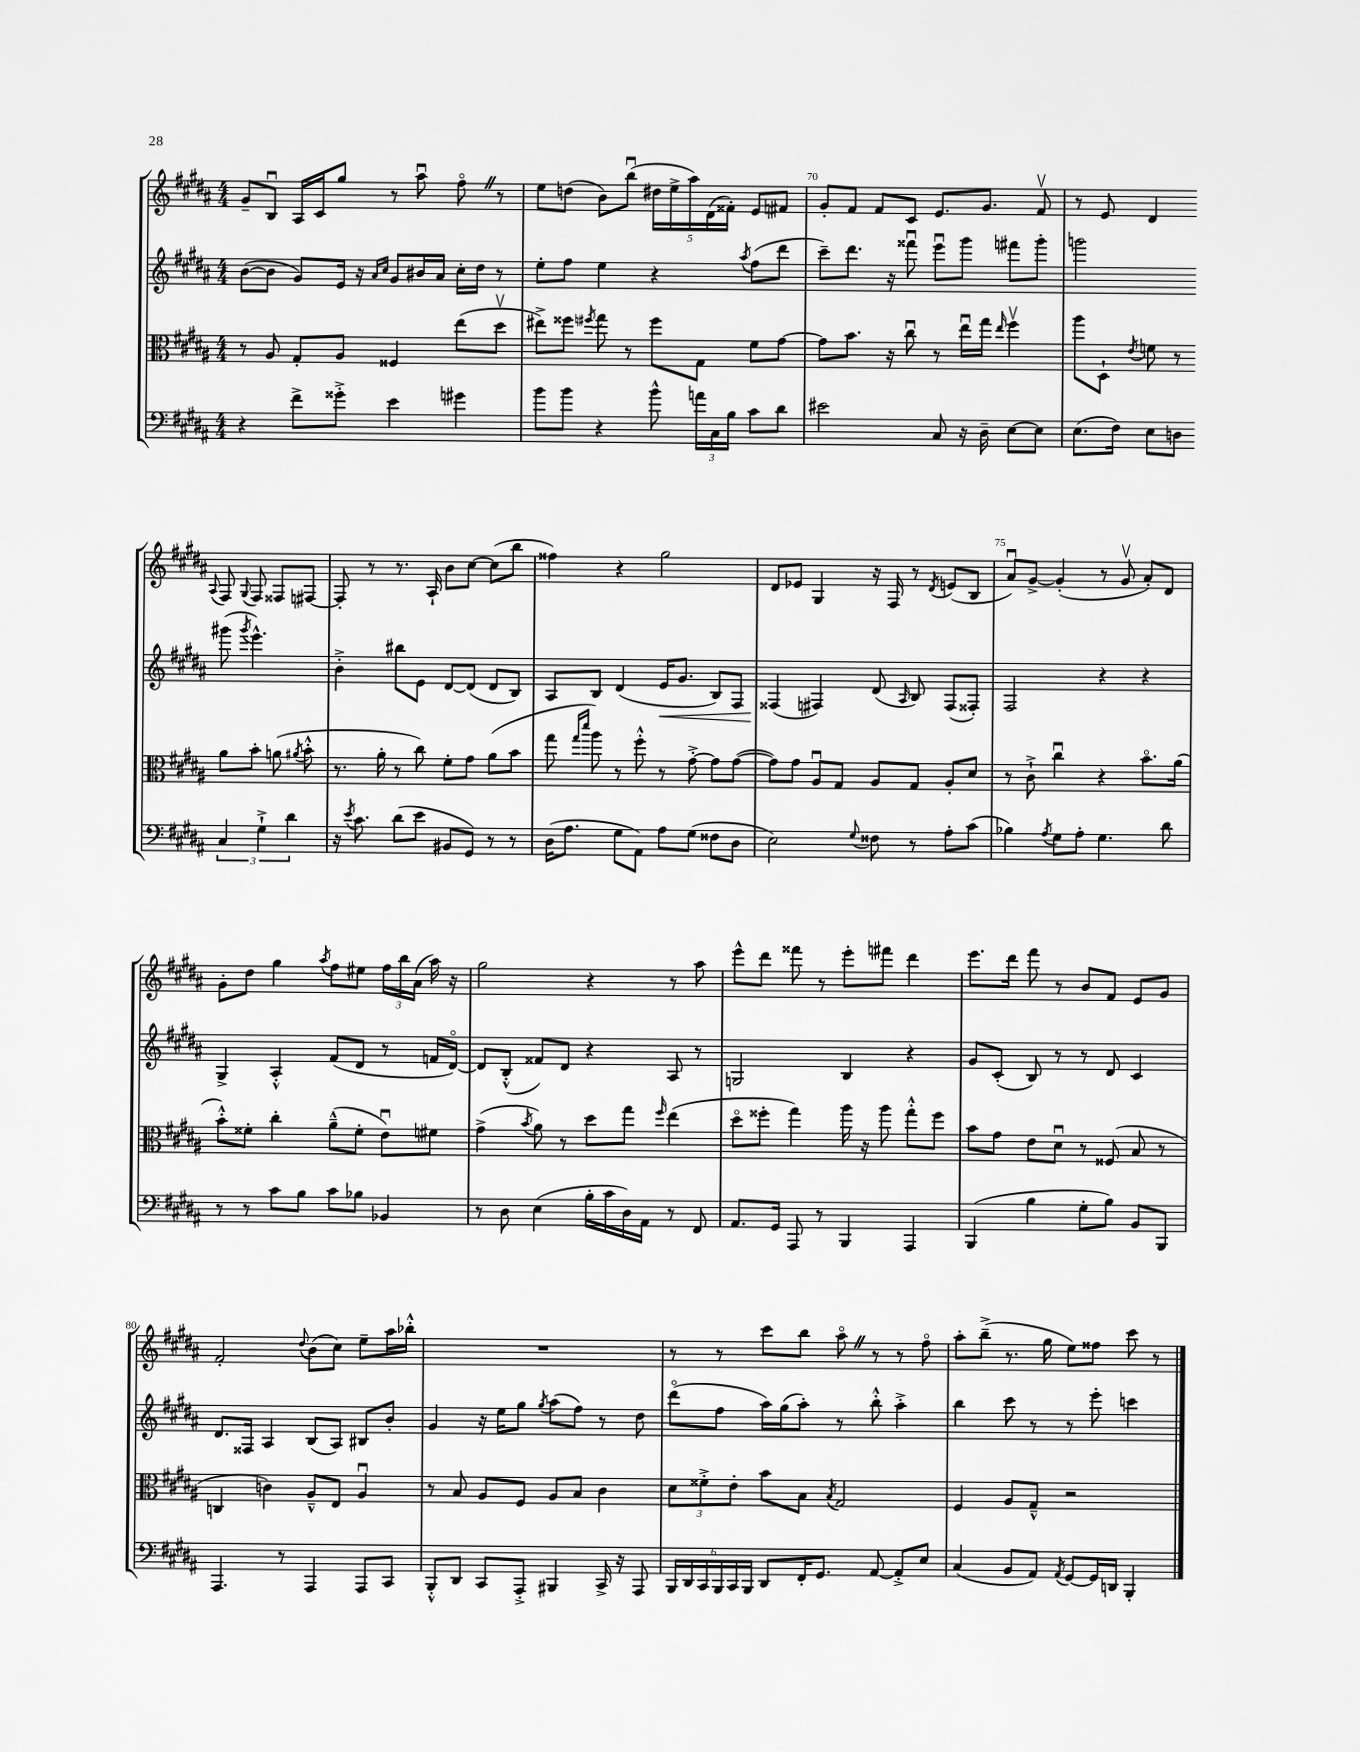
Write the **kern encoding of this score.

**kern	**kern	**kern	**kern
*staff4	*staff3	*staff2	*staff1
*clefF4	*clefC3	*clefG2	*clefG2
*k[f#c#g#d#a#]	*k[f#c#g#d#a#]	*k[f#c#g#d#a#]	*k[f#c#g#d#a#]
*M4/4	*M4/4	*M4/4	*M4/4
4r	8r	([8b	8g#~
.	8A#	8b]	8Bu
8f#^	8G#'	8g#)	16A#
.	.	.	16c#
8g##'^	8A#	16e	8gg#
.	.	16r	.
.	.	16qqa#	.
.	.	16qqcc#	.
4e	4F##	8g#	8r
.	.	16b#	8aa#u
.	.	16a#	.
4g#	(8ee	16cc#'	8ff#o
.	.	16dd#	.
.	8dd#v	8r	8r
=	=	=	=
8b	8ee#^)	8ee'	8ee
8b	8ff##	8ff#	(8dd
.	8qff#	.	.
4r	8gg#	4ee	8b)
.	8r	.	(8bbu
8b^^	8ff#	4r	20dd#
.	.	.	20ee^
.	.	.	20aa#)
24a	8G#	.	.
.	.	.	(20d#
24C#	.	.	.
.	.	.	20f##')
24B	.	.	.
.	.	8qaa#	.
8c#	8f#	(8ff#	8e
8d#	[8g#	8ddd#	8f#
=	=	=	=
2e#	8g#]	8ccc#~)	8g#'
.	8.b	8.ddd#	8f#
.	.	.	8f#
.	16r	16r	.
.	8cc#u	8fff##u	8c#
8C#	8r	8eeeu	8.e
16r	16eeu	8ggg#	.
16D#~	16gg#	.	8.g#
.	16qqee	.	.
[8E	4ff#v	8fff#	.
8E]	.	8ggg#'	8f#v
=	=	=	=
(8.E	8aa#	2ggg	8r
.	8D#`	.	8e
16F#)	.	.	.
.	8qe	.	.
8E	8f	.	4d#
8D	8r	.	.
.	.	.	8qqA#
6C#	8a#	(8ggg#	8F#
.	.	8qggg#	8qqG#
.	8b'	4.eee^^)	8F#
6G#`^	.	.	.
.	(8a	.	8F##
6d#	.	.	.
.	8qa#	.	.
.	8b'^^	.	[8F#
=	=	=	=
16r	8.r	4b'^	8F#']
8qe	.	.	.
8.c#	.	.	.
.	.	.	8r
.	16a#'	.	.
(8d#	8r	8bb#	8.r
8e	8cc#)	8e	.
.	.	.	16A#`
8BB#	8f#'	[8d#	8b
8GG#)	8g#	(8d#]	[8cc#
8r	(8a#	8d#	(8cc#]
8r	8b	8B)	8bb
=	=	=	=
(16D#	8gg#	8A#	4ff##)
8.A#	.	.	.
.	16qqgg#	.	.
.	16qqddd#	.	.
.	8aa#)	8B	.
8G#	8r	(4d#	4r
8AA#)	8ff#'^^	.	.
8A#	8r	16e	2gg#
.	.	8.g#	.
(8G#	[8g#'^	.	.
8F##	8g#]	8B)	.
8D#	([8g#	8F#	.
=	=	=	=
2E)	8g#])	(4F##	8d#
.	8g#	.	8e-
.	8A#u	4F#)	4G#
.	8G#	.	.
8qqG#	.	.	.
8F##	8A#	(8d#	16r
.	.	.	16F#
.	.	16qqA#	.
8r	8G#	8B)	8r
.	.	.	8qd#
8A#'	8A#'	(8F#	(8e
(8c#	8d#	8F##')	8B
=	=	=	=
4B-)	8r	2F#	8a#u)
.	8c#`^	.	[8g#^
8qA#	.	.	.
8G#	4cc#u	.	(4g#']
8A#'	.	.	.
4.G#	4r	4r	8r
.	.	.	8g#v
.	8.bo	4r	8a#')
8d#	.	.	8d#
.	(16a#	.	.
=	=	=	=
8r	8b'^^)	4G#^	8g#'
8r	8f##'	.	8dd#
8c#	4cc#'	4A#'^^	4gg#
8B	.	.	.
.	.	.	8qaa#
8c#	(8a#~^^	(8f#	8ff#
8B-	8f##'	8d#	8ee#
4BB-	8eu)	8r	24ff#
.	.	.	24bb
.	.	.	(24a#
.	8f#	16f	16aa#)
.	.	[16d#o)	16r
=	=	=	=
8r	(4g#^	8d#]	2gg#
8D#	.	(8B'^^	.
.	8qb	.	.
(4E	8a#)	8f##)	.
.	8r	8d#	.
16B'	8dd#	4r	4r
16c#	.	.	.
16D#)	8gg#	.	.
16AA#	.	.	.
.	16qqff#	.	.
8r	(4ee	8A#	8r
8FF#	.	8r	8aa#
=	=	=	=
8.AA#	8dd#o	2G	8eee^^
.	8ff##'	.	8ddd#
16GG#	.	.	.
8AAA#	4gg#)	.	8fff##
8r	.	.	8r
4BBB	16aa#	4B	8eee'
.	16r	.	.
.	8aa#	.	8fff#
4AAA#	8gg#'^^	4r	4ddd#
.	8ff##	.	.
=	=	=	=
(4BBB	8b	8g#	8.eee
.	8g#	(8c#'	.
.	.	.	16ddd#
4B	8e	8B)	8fff#
.	8d#u	8r	8r
8G#'	8r	8r	8b
8B)	(8F##	8d#	8f#
8BB	8B	4c#	8e
8BBB	8r	.	8g#
=	=	=	=
4.AAA#	4C	8.d#	2f#'
.	.	16F##	.
.	4c)	4A#	.
8r	.	.	.
.	.	.	8qqdd#
4AAA#	8A#~^^	(8B	(8b
.	8E	8A#)	8cc#)
8AAA#	4A#u	8B#	8ee~
8CC#	.	8b'	16aa#
.	.	.	16bb-'^^
=	=	=	=
8BBB'^^	8r	4g#	1r
8DD#	8B	.	.
8CC#	8A#	16r	.
.	.	16ee	.
8AAA#'^	8F#	8gg#	.
.	.	8qgg#	.
4BBB#	8A#	(8aa#	.
.	8B	8ff#)	.
16CC#^	4c#	8r	.
16r	.	.	.
8AAA#	.	8dd#	.
=	=	=	=
24BBB	12d#	(8ddd#o	8r
24DD#	.	.	.
24CC#	12f##'^	.	.
24BBB	.	8ff#	8r
24CC#	12e'	.	.
24BBB	.	.	.
8DD#	8b	16aa#)	8ccc#
.	.	(16gg#	.
16FF#'	8B	8aa#')	8bb
8.GG#	.	.	.
.	8qB	.	.
.	2G#	8r	8aa#o
[8AA#	.	8bb'^^	8r
8AA#'^]	.	4aa#'^	8r
8E	.	.	8ff#o
=	=	=	=
(4C#	4F#	4bb	8aa#'
.	.	.	(8bb~^
8BB	8A#	8ccc#	8.r
8AA#)	8G#~^^	8r	.
.	.	.	16gg#
8qAA#	.	.	.
[8GG#	2r	8r	8ee)
16GG#]	.	8eee'	8ff##
16DD	.	.	.
4BBB'	.	4ccc	8ccc#
.	.	.	8r
==	==	==	==
*-	*-	*-	*-
